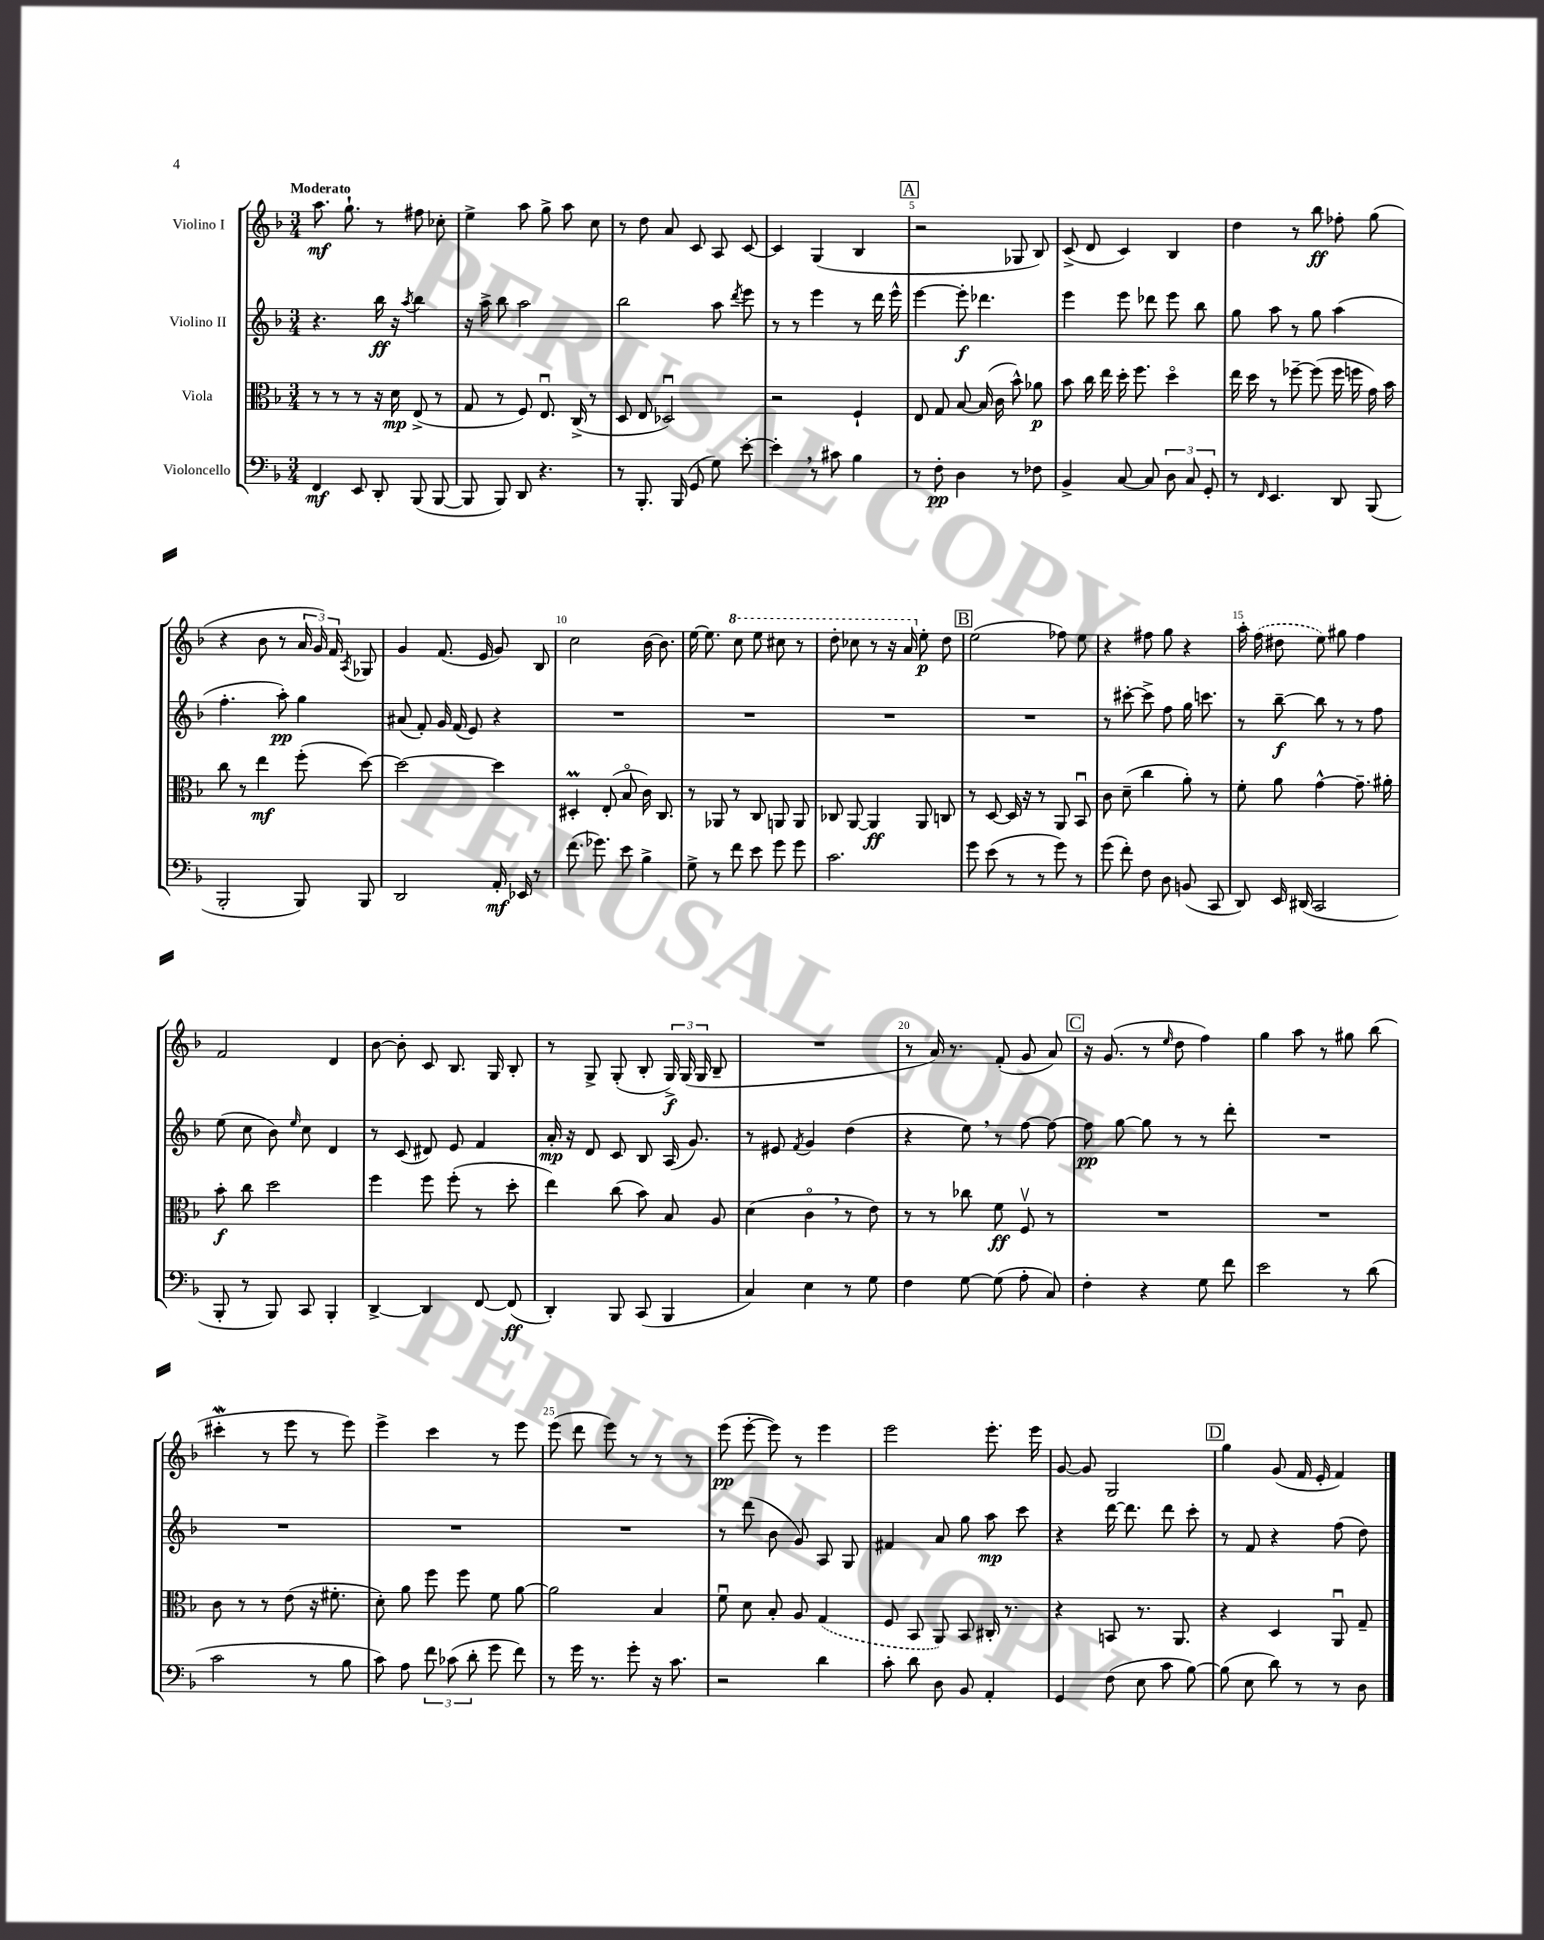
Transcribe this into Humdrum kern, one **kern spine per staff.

**kern	**kern	**kern	**kern
*staff4	*staff3	*staff2	*staff1
*clefF4	*clefC3	*clefG2	*clefG2
*k[b-]	*k[b-]	*k[b-]	*k[b-]
*M3/4	*M3/4	*M3/4	*M3/4
4FF/	8r	4.r	8.aa\
.	8r	.	.
.	.	.	8.gg`\
8EE/	8r	.	.
8DD'/	16r	16bb-\	8r
.	16d\	16r	.
.	.	8qaa/	.
(8BBB-/	(8E^/	4bb-\	8ff#\
[8BBB-/	8r	.	8cc-'\
=	=	=	=
8BBB-/]	8G/	16r	4ee^\
.	.	16aa^\	.
8BBB-/)	8r	8bb-\	.
8DD/	8F/)	2aa\	8aa\
4.r	8.Eu/	.	8gg^\
.	.	.	8aa\
.	(16C^/	.	.
.	8r	.	8cc\
=	=	=	=
8r	8D/	2bb-\	8r
8.BBB-'/	8E/	.	8dd\
.	2D-u/)	.	8a/
(16BBB-/	.	.	.
8GG/	.	.	8c/
8G\)	.	8aa\	8A/
.	.	8qddd/	.
[8e'\	.	8eee\	[8c/
=	=	=	=
4e'\]	2r	8r	4c/]
.	.	8r	.
8r	.	4eee\	(4G/
8c#\	.	.	.
4B-\	4F`/	8r	4B-/
.	.	16ddd\	.
.	.	16eee^^\	.
=	=	=	=
8r	8E/	[4eee\	2r
8F'\	8G/	.	.
4D\	[8B-/	8eee'\]	.
.	(16B-/]	4.ddd-\	.
.	16c\	.	.
8r	8b-^^\)	.	8G-/
8F-\	8a-\	.	8B-/)
=	=	=	=
4BB-^/	8b-\	4eee\	(8c^/
.	16cc\	.	8d/
.	16ee\	.	.
[8C/	16dd'\	8eee\	4c/)
.	8.ff\	.	.
8C/]	.	8ddd-\	.
12D\	4ddo\	8eee\	4B-/
12C/	.	.	.
.	.	8bb-\	.
12GG'/	.	.	.
=	=	=	=
8r	16ee\	8gg\	4dd\
.	16dd\	.	.
16qqFF/	.	.	.
4.EE/	8r	8aa\	.
.	[8ff-~\	8r	8r
.	(8ff-\]	8gg\	8bb-\
8DD/	16ff-\	(4aa\	8ff-'\
.	16ff\	.	.
(8BBB-/	16g\)	.	(8gg\
.	16b-\	.	.
=	=	=	=
2BBB-'/	8cc\	4.ff'\	4r
.	8r	.	.
.	4ee\	.	8b-\
.	.	8aa'\)	8r
8BBB-/)	(8ff'\	4gg\	24a/
.	.	.	24g/)
.	.	.	24f/
.	.	.	8qA/
8BBB-/	[8dd\)	.	8G-/
=	=	=	=
2DD/	2dd\_	(8a#/	4g/
.	.	8f'/)	.
.	.	16g/	(8.f/
.	.	(16f/	.
.	.	8e/)	.
.	.	.	16e/
16AA'/	4dd\]	4r	8g/)
16EE-/	.	.	.
8r	.	.	8B-/
=	=	=	=
(8.f\	4D#'/	2.r	2cc\
8.g-\)	.	.	.
.	(8E'/	.	.
8e\	8B-o/	.	.
4B-^\	16c\)	.	[16b-\
.	8.C/	.	8.b-\]
=	=	=	=
8G^\	8r	2.r	[16ee\
.	.	.	8.ee\]
8r	8AA-/	.	.
8f\	8r	.	8ccc\
8e\	8C/	.	8eee\
8g\	8AA/	.	8ccc#\
8g\	8AA/	.	8r
=	=	=	=
2.c\	8C-/	2.r	8ddd'\
.	[8AA/	.	8ccc-\
.	4AA/]	.	8r
.	.	.	16r
.	.	.	16aa/
.	8AA/	.	8ee'\
.	8C/	.	8dd\
=	=	=	=
8g\	8r	2.r	(2ee\
(8e\	[8D/	.	.
8r	16D/]	.	.
.	16r	.	.
8r	8r	.	.
8g\)	8AA/	.	8ff-\)
8r	8BB-u/	.	8ee\
=	=	=	=
(8g\	8c\	8r	4r
8f'\)	(8d~\	[8ccc#'\	.
8F\	4cc\	8ccc#^\]	8ff#\
8D\	.	8ff\	8gg\
(8BB/	8a'\)	16gg\	4r
.	.	8.ccc\	.
8CC/	8r	.	.
=	=	=	=
8DD/)	8f'\	8r	16aa'\
.	.	.	(16ff\
16EE/	8a\	[8bb-~\	8dd#\
(16DD#/	.	.	.
2CC/	[4g^^\	8bb-\]	8ee\)
.	.	8r	8gg#\
.	8.g~\]	8r	4ff\
.	.	8ff\	.
.	16a#'\	.	.
=	=	=	=
8BBB-'/	8b-'\	(8ee\	2f/
8r	8cc\	8cc\	.
8BBB-/)	2dd\	8b-\)	.
.	.	16qqee/	.
8CC/	.	8cc\	.
4BBB-'/	.	4d/	4d/
=	=	=	=
[4DD^/	4ff\	8r	[8b-\
.	.	(8c/	8b-'\]
4DD/]	8ff\	8d#/)	8c/
.	(8ff'\	8e/	8.B-/
[8FF/	8r	4f/	.
.	.	.	16G/
(8FF/]	8dd'\	.	8B-'/
=	=	=	=
4DD'/)	4ee\)	16a'/	8r
.	.	16r	.
.	.	8d/	8G^/
8BBB-/	(8cc\	8c/	(8G'/
(8CC/	8b-\)	8B-/	8B-'/
4BBB-/	8B-/	(16A/	24G^/)
.	.	.	(24G/
.	.	8.g/)	.
.	.	.	24G/
.	8A/	.	8B-~/
=	=	=	=
4C/)	(4d\	8r	2.r
.	.	8e#/	.
.	.	8qf/	.
4E\	4co\	4g/	.
8r	8r	(4dd\	.
8G\	8e\)	.	.
=	=	=	=
4F\	8r	4r	8r
.	8r	.	16a/)
.	.	.	8.r
[8G\	8cc-\	8ee\)	.
(8G\]	8f\	8r	(8f'/
8A'\	8Fv/	[8ff\	8g/
8C/)	8r	8ff\_	8a/)
=	=	=	=
4F'\	2.r	8ff\]	16r
.	.	.	(8.g/
.	.	[8gg\	.
4r	.	8gg\]	8r
.	.	.	16qqee/
.	.	8r	8dd\
8G\	.	8r	4ff\)
8f\	.	8ddd'\	.
=	=	=	=
2e\	2.r	2.r	4gg\
.	.	.	8aa\
.	.	.	8r
8r	.	.	8gg#\
(8d\	.	.	(8bb-\
=	=	=	=
2c\	8c\	2.r	4ccc#'\
.	8r	.	.
.	8r	.	8r
.	(8e\	.	8eee\
8r	16r	.	8r
.	8.f#'\	.	.
8B-\	.	.	8eee\)
=	=	=	=
8c\)	8d'\)	2.r	4eee^\
8A\	8a\	.	.
12f\	8ff\	.	4ccc\
(12c-\	.	.	.
.	8ff\	.	.
12d'\	.	.	.
8g\	8f\	.	8r
8f\)	[8a\	.	8eee\
=	=	=	=
8r	2a\]	2.r	(8eee\
16g\	.	.	8ddd\
8.r	.	.	.
.	.	.	8eee\)
8g'\	.	.	8r
16r	4B-/	.	8r
8.c\	.	.	.
.	.	.	8r
=	=	=	=
2r	8fu\	8r	(8eee\
.	8d\	(8ddd\	[8eee'\
.	8B-'/	8b-\	8eee\])
.	8A/	8g/)	8r
4d\	(4G/	8A/	4eee\
.	.	8G/	.
=	=	=	=
8c'\	8F/	4f#/	2eee\
8d\	8BB-/	.	.
8D\	8AA/)	8a/	.
8BB-/	8BB-/	8gg\	.
4AA'/	16C#'/	8aa\	8.eee'\
.	8.r	.	.
.	.	8ccc\	.
.	.	.	16eee\
=	=	=	=
4GG/	4r	4r	[8g/
.	.	.	8g/]
(8F\	8BB/	[16ddd\	2G/
.	.	8.ddd\]	.
8E\	8.r	.	.
8c\	.	8ddd\	.
.	8.AA/	.	.
[8B-\)	.	8ccc'\	.
=	=	=	=
(8B-\]	4r	8r	4gg\
8E\	.	8f/	.
8d\)	4D/	4r	(8g/
8r	.	.	16f/
.	.	.	16e'/
8r	8AAu/	(8ff\	4f/)
8D\	8G~/	8dd\)	.
==	==	==	==
*-	*-	*-	*-
